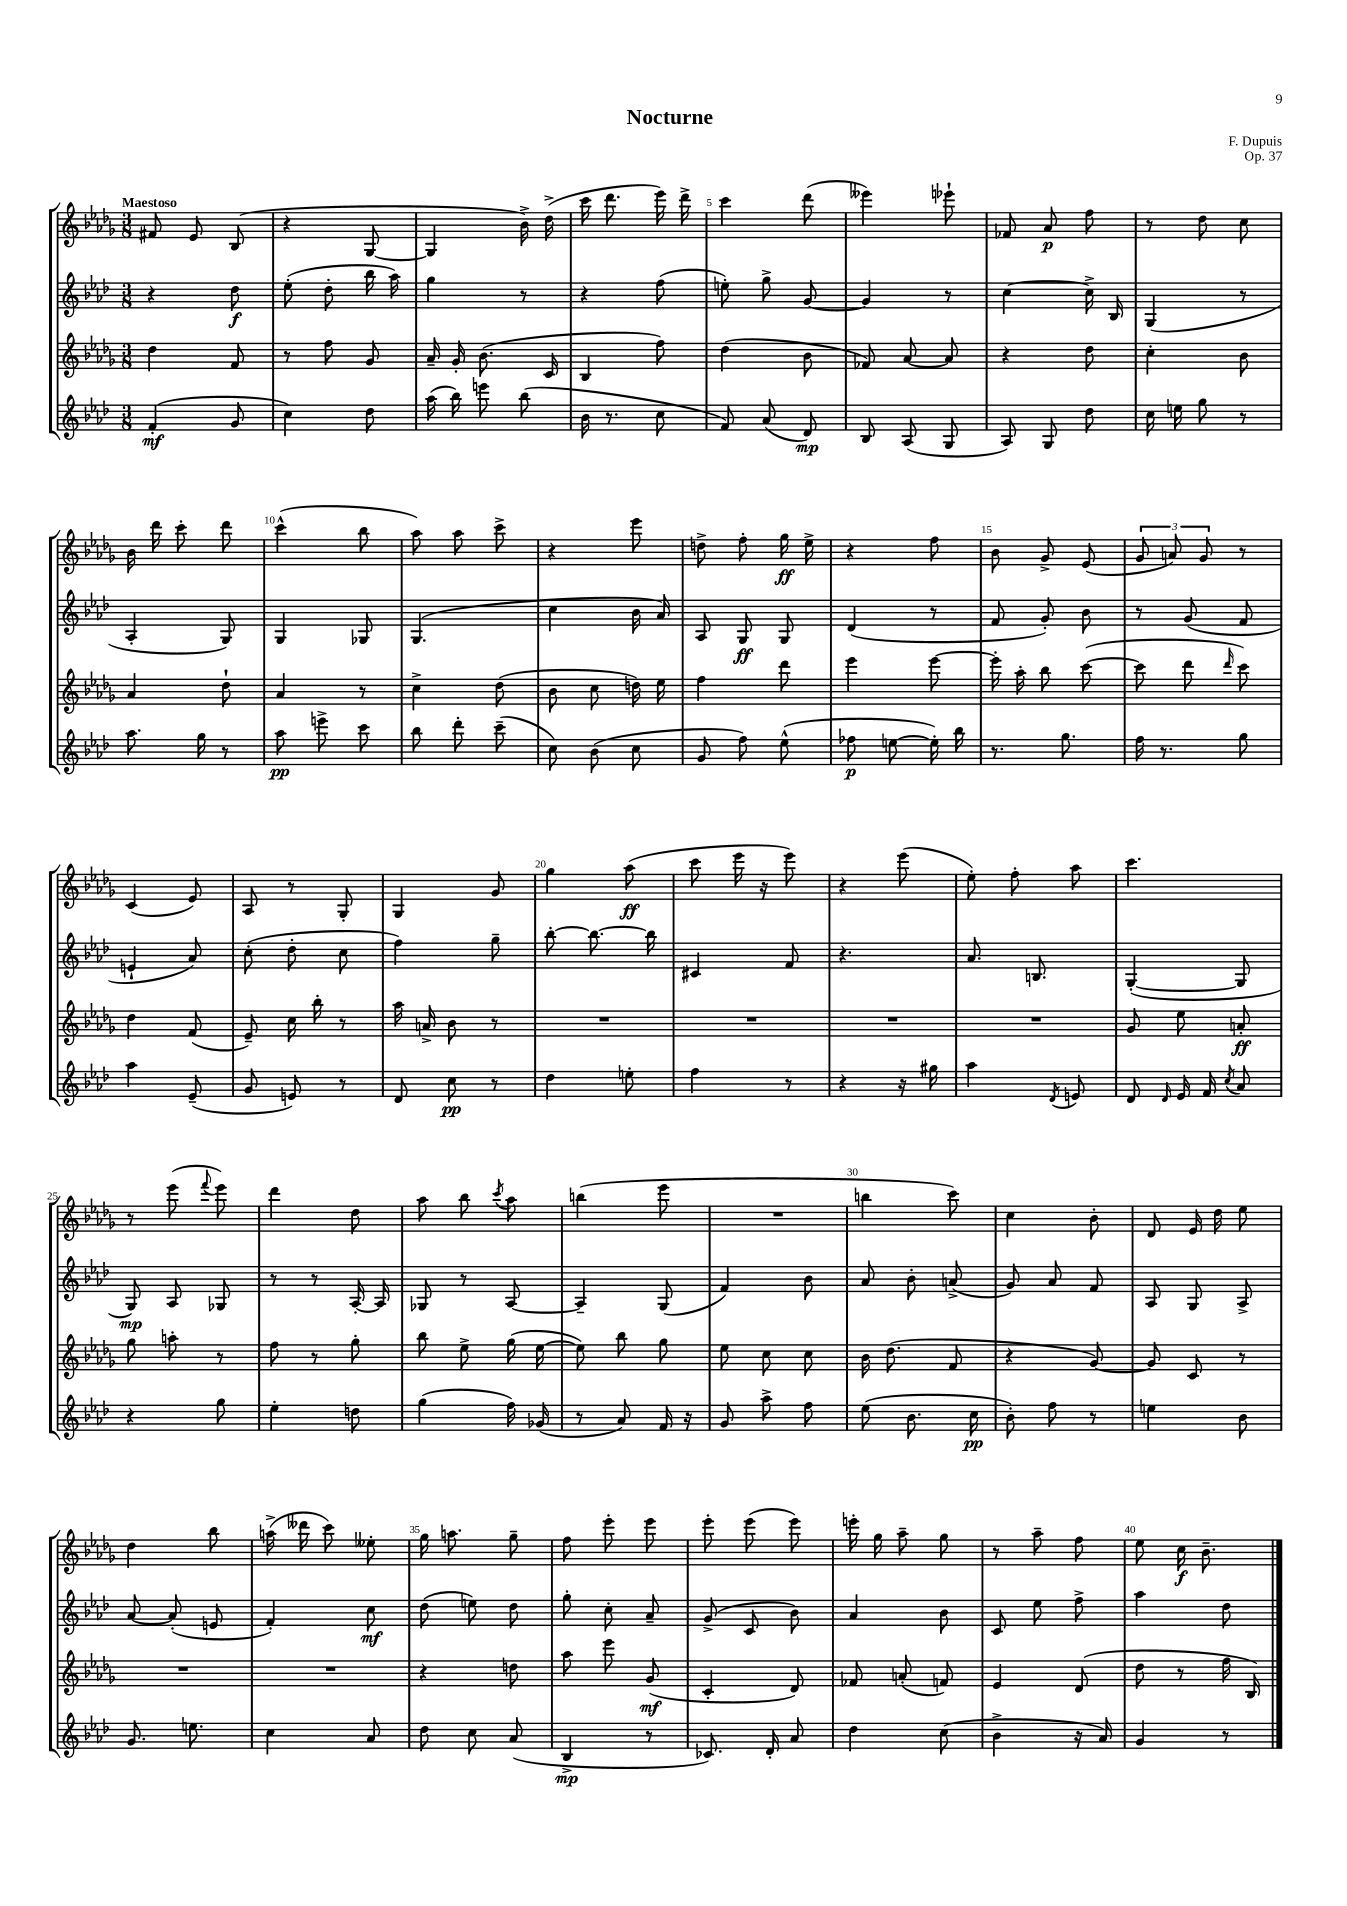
\header { title = "Nocturne" composer = "F. Dupuis" opus = "Op. 37" }
<<
\new StaffGroup <<
\new Staff = "s0" {
    \clef treble \key des \major \numericTimeSignature \time 3/8 \tempo "Maestoso"
    \autoBeamOff fis'8 ees'8 bes8( |
    r4 ges8~ |
    ges4 bes'16->) des''16->( |
    c'''16 des'''8. ees'''16) des'''16-> |
    c'''4 des'''8( |
    eeses'''4) ees'''8-! |
    fes'8 aes'8\p f''8 |
    r8 des''8 c''8 |
    bes'16 des'''16 c'''8-. des'''8 |
    c'''4-^( bes''8 |
    aes''8) aes''8 c'''8-> |
    r4 ees'''8 |
    d''8-> f''8-. ges''16\ff ees''16-> |
    r4 f''8 |
    bes'8 ges'8-> ees'8( |
    \tuplet 3/2 { ges'8 a'8) ges'8 } r8 |
    c'4( ees'8) |
    aes8 r8 ges8-. |
    ges4 ges'8 |
    ges''4 aes''8\ff( |
    c'''8 ees'''16 r16 ees'''8) |
    r4 ees'''8( |
    ees''8-.) f''8-. aes''8 |
    c'''4. |
    r8 ees'''8( \appoggiatura { f'''8 } ees'''8) |
    des'''4 des''8 |
    aes''8 bes''8 \acciaccatura { c'''8 } aes''8 |
    b''4( ees'''8 |
    R4. |
    b''4 c'''8) |
    c''4 bes'8-. |
    des'8 ees'16 des''16 ees''8 |
    des''4 bes''8 |
    a''16->( deses'''16 c'''8) eeses''8-. |
    ges''16 a''8. ges''8-- |
    f''8 ees'''8-. ees'''8 |
    ees'''8-. ees'''8( ees'''8) |
    e'''16-. ges''16 aes''8-- ges''8 |
    r8 aes''8-- f''8 |
    ees''8 c''16\f bes'8.-- \bar "|." |
}
\new Staff = "s1" {
    \clef treble \key aes \major \numericTimeSignature \time 3/8
    \autoBeamOff r4 des''8\f |
    ees''8-.( des''8-. bes''16 aes''16) |
    g''4 r8 |
    r4 f''8( |
    e''8-.) g''8-> g'8~ |
    g'4 r8 |
    c''4~ c''16-> bes16 |
    g4( r8 |
    aes4-. g8) |
    g4 ges8 |
    g4.( |
    c''4 bes'16 aes'16) |
    aes8 g8\ff g8 |
    des'4( r8 |
    f'8 g'8-.) bes'8 |
    r8 g'8( f'8 |
    e'4-! aes'8) |
    c''8-.( des''8-. c''8 |
    f''4) g''8-- |
    bes''8~-. bes''8.~ bes''16 |
    cis'4 f'8 |
    r4. |
    aes'8. b8. |
    g4~-.( g8 |
    g8\mp) aes8 ges8 |
    r8 r8 aes16~-. aes16 |
    ges8 r8 aes8~ |
    aes4-- g8( |
    f'4) bes'8 |
    aes'8 bes'8-. a'8->( |
    g'8) aes'8 f'8 |
    aes8 g8 aes8-> |
    aes'8~ aes'8-.( e'8 |
    f'4-.) c''8\mf |
    des''8( e''8) des''8 |
    g''8-. c''8-. aes'8-- |
    g'8->( c'8 bes'8) |
    aes'4 bes'8 |
    c'8 ees''8 f''8-> |
    aes''4 des''8 \bar "|." |
}
\new Staff = "s2" {
    \clef treble \key des \major \numericTimeSignature \time 3/8
    \autoBeamOff des''4 f'8 |
    r8 f''8 ges'8 |
    aes'16-- ges'16-. bes'8.( c'16 |
    bes4 f''8) |
    des''4( bes'8 |
    fes'8) aes'8~ aes'8 |
    r4 des''8 |
    c''4-. bes'8 |
    aes'4 des''8-! |
    aes'4 r8 |
    c''4-> des''8( |
    bes'8 c''8 d''16) ees''16 |
    f''4 des'''8 |
    ees'''4 ees'''8~ |
    ees'''16-. aes''16-. bes''8 c'''8~( |
    c'''8 des'''8 \grace { des'''16 } c'''8) |
    des''4 f'8( |
    ees'8--) c''16 bes''16-. r8 |
    aes''16 a'16-> bes'8 r8 |
    R4. |
    R4. |
    R4. |
    R4. |
    ges'8 ees''8 a'8-.\ff |
    ges''8 a''8-. r8 |
    f''8 r8 ges''8-. |
    bes''8 ees''8-> ges''16( ees''16~ |
    ees''8) bes''8 ges''8 |
    ees''8 c''8 c''8 |
    bes'16 des''8.( f'8 |
    r4 ges'8~) |
    ges'8 c'8 r8 |
    R4. |
    R4. |
    r4 d''8 |
    aes''8 ees'''8 ges'8\mf( |
    c'4-. des'8) |
    fes'8 a'8-.( f'8) |
    ees'4 des'8( |
    des''8 r8 f''16 bes16) \bar "|." |
}
\new Staff = "s3" {
    \clef treble \key aes \major \numericTimeSignature \time 3/8
    \autoBeamOff f'4-.\mf( g'8 |
    c''4) des''8 |
    aes''16( bes''16) e'''8 bes''8( |
    bes'16 r8. c''8 |
    f'8) aes'8( des'8\mp) |
    bes8 aes8( g8 |
    aes8) g8 des''8 |
    c''16 e''16 g''8 r8 |
    aes''8. g''16 r8 |
    aes''8\pp e'''8-> c'''8 |
    bes''8 des'''8-. c'''8--( |
    c''8) bes'8( c''8 |
    g'8 f''8) ees''8-^( |
    fes''8\p e''8~ e''16-.) bes''16 |
    r8. g''8. |
    f''16 r8. g''8 |
    aes''4 ees'8--( |
    g'8 e'8) r8 |
    des'8 c''8\pp r8 |
    des''4 e''8-. |
    f''4 r8 |
    r4 r16 gis''16 |
    aes''4 \acciaccatura { des'8 } e'8 |
    des'8 \grace { des'16 } ees'16 f'16 \acciaccatura { c''8 } aes'8 |
    r4 g''8 |
    ees''4-. d''8 |
    g''4( f''16) ges'16( |
    r8 aes'8) f'16 r16 |
    g'8 aes''8-> f''8 |
    ees''8( bes'8. c''16\pp |
    bes'8-.) f''8 r8 |
    e''4 bes'8 |
    g'8. e''8. |
    c''4 aes'8 |
    des''8 c''8 aes'8( |
    bes4->\mp r8 |
    ces'8.) des'16-. aes'8 |
    des''4 c''8( |
    bes'4-> r16 aes'16) |
    g'4 r8 \bar "|." |
}
>>
>>
\layout { \context { \Score \override BarNumber.break-visibility = ##(#f #t #t) barNumberVisibility = #(every-nth-bar-number-visible 5) } }
